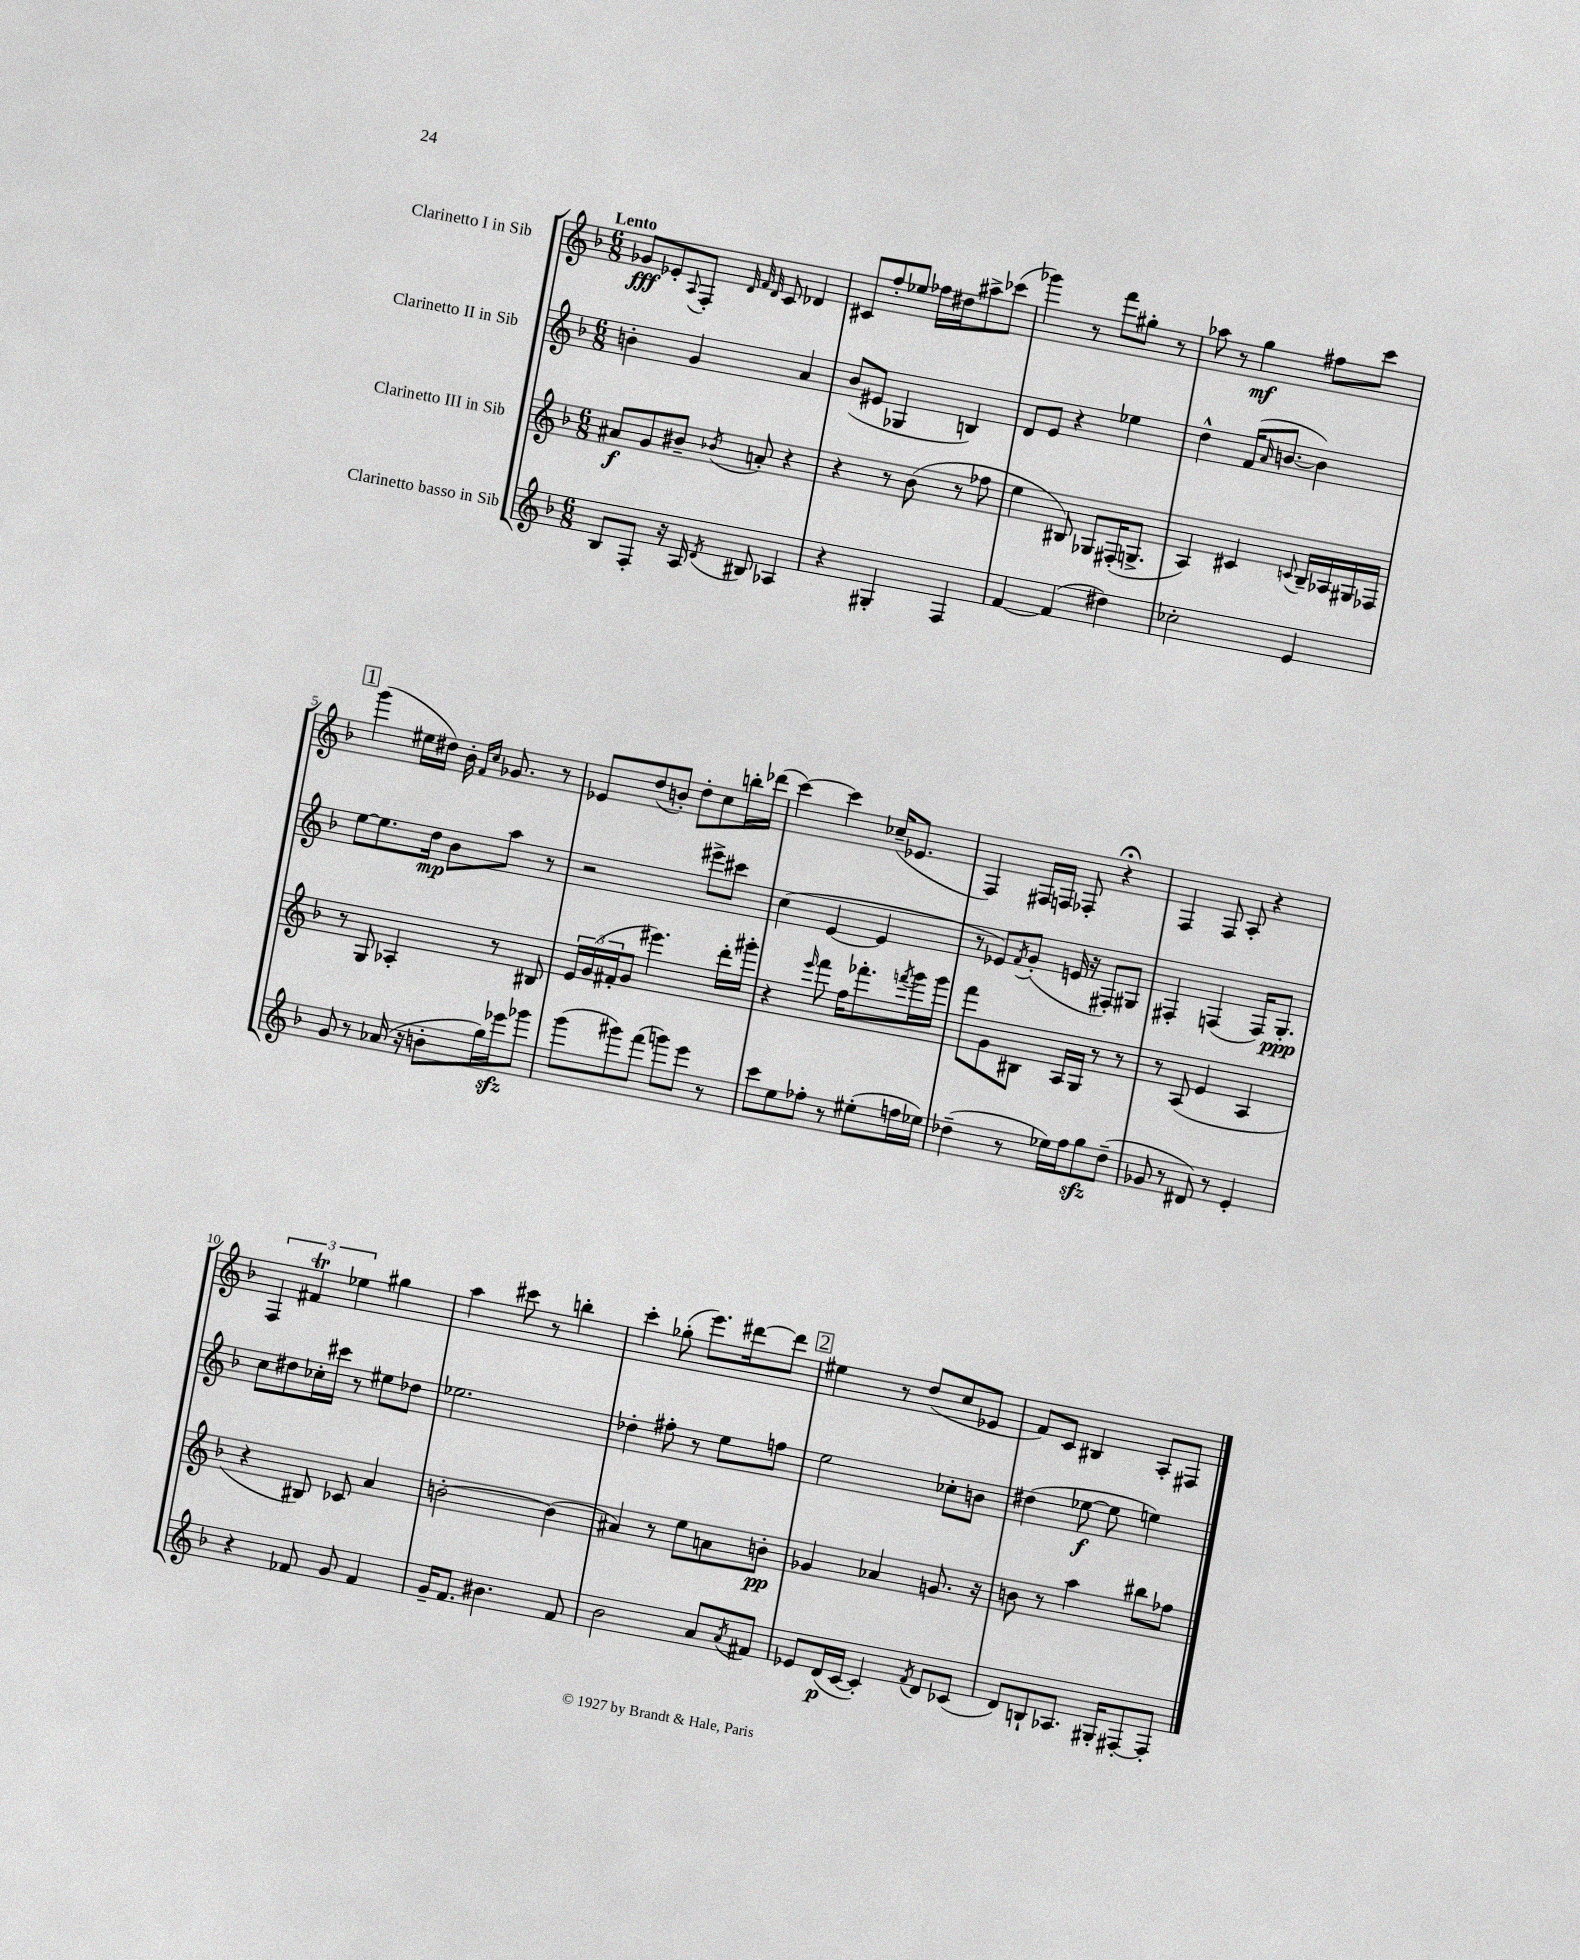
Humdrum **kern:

**kern	**dynam	**kern	**dynam	**kern	**dynam	**kern	**dynam
*part4	*part4	*part3	*part3	*part2	*part2	*part1	*part1
*staff4	*staff4	*staff3	*staff3	*staff2	*staff2	*staff1	*staff1
*I"Clarinetto basso in Sib	*	*I"Clarinetto III in Sib	*	*I"Clarinetto II in Sib	*	*I"Clarinetto I in Sib	*
*clefG2	*	*clefG2	*	*clefG2	*	*clefG2	*
*k[b-]	*	*k[b-]	*	*k[b-]	*	*k[b-]	*
*M6/8	*	*M6/8	*	*M6/8	*	*M6/8	*
=1	=1	=1	=1	=1	=1	=1	=1
!	!	!	!	!	!	!LO:TX:a:B:t=Lento	!
8B-/L	.	8a#X/L	f	4bn'\	.	8g-X/L	fff
8F'/J	.	8g/	.	.	.	8e-X'/	.
.	.	.	.	.	.	8qqA/	.
16r	.	8b#X~/J	.	4g/	.	8F'/J	.
16A/	.	.	.	.	.	.	.
.	.	.	.	.	.	32qqd/	.
.	.	.	.	.	.	32qqf/	.
8qd/	.	8qb-X/	.	.	.	32qqd/	.
8B#X/	.	8an'/	.	.	.	8c/	.
4A-X/	.	4r	.	4a/	.	4d-X/	.
=2	=2	=2	=2	=2	=2	=2	=2
4r	.	4r	.	(8b-/L	.	8c#X/L	.
.	.	.	.	8e#X/J	.	8ff'/	.
4G#X'/	.	8r	.	4G-X/	.	8ee-X/J	.
.	.	(8b-\	.	.	.	16ff-X\LL	.
.	.	.	.	.	.	16dd#X\J	.
4F/	.	8r	.	4Bn/)	.	8aa#X^\	.
.	.	8ff-X\	.	.	.	(8ccc-X\J	.
=3	=3	=3	=3	=3	=3	=3	=3
[4f/	.	4ee\	.	8d/L	.	4ggg-X\)	.
.	.	.	.	8e/J	.	.	.
(4f/]	.	8B#X/)	.	4r	.	8r	.
.	.	8G-X/L	.	.	.	8fff\L	.
4dd#X\)	.	(16F#X'/K	.	4ee-X\	.	8gg#X'\J	.
.	.	8.Gn^/J	.	.	.	.	.
.	.	.	.	.	.	8r	.
=4	=4	=4	=4	=4	=4	=4	=4
2cc-X'\	.	4A/)	.	4dd^^\	.	8aa-X\	.
.	.	.	.	.	.	8r	.
.	.	4c#X/	.	(16f/KL	.	4gg\	mf
.	.	.	.	16qqa/	.	.	.
.	.	.	.	[8.bn/J	.	.	.
.	.	8qqcn/	.	.	.	.	.
4e/	.	16B-~/LL	.	4b\])	.	8ff#X\L	.
.	.	16A-X/	.	.	.	.	.
.	.	16G#X/	.	.	.	8ccc\J	.
.	.	16F-X/JJ	.	.	.	.	.
!!LO:LB:g=z
!!LO:REH:place=s1:t=1
=5	=5	=5	=5	=5	=5	=5	=5
8g/	.	8r	.	[8ee\L	.	(4ggg\	.
8r	.	8G/	.	8.ee\]	.	.	.
(16a-X/	.	4A-X'/	.	.	.	16ee#X\LL	.
16r	.	.	.	16dd\Jk	mp	16dd#X\JJ)	.
8bn'\L	.	.	.	8b-\L	.	16b-'\	.
.	.	.	.	.	.	16qqf/LL	.
.	.	.	.	.	.	16qqcc/JJ	.
.	.	.	.	.	.	8.g-X/	.
16gg\L)	.	8r	.	8aa\J	.	.	.
16eee-Xzz\J	.	.	.	.	.	.	.
8ggg-X\J	.	8B#X/	.	8r	.	8r	.
=6	=6	=6	=6	=6	=6	=6	=6
(8ggg\L	.	24e/LL	.	2r	.	8e-X/L	.
.	.	(24g/	.	.	.	.	.
.	.	24f#X'/J	.	.	.	.	.
8ggg#X\)	.	8g/J	.	.	.	(8dd/	.
(8fff\J	.	4.eee#X\)	.	.	.	8bn'/J)	.
8gggn\L)	.	.	.	.	.	8dd'\L	.
8eee\J	.	.	.	8eee#X^\L	.	8cc\	.
8r	.	16ddd'\LL	.	8ccc#X\J	.	16bbn'\L	.
.	.	16ggg#X'\JJ	.	.	.	(16ddd-X\JJ	.
=7	=7	=7	=7	=7	=7	=7	=7
8ccc\L	.	4r	.	(4cc\	.	[4ccc\)	.
8ee\	.	.	.	.	.	.	.
.	.	16qqeee/	.	.	.	.	.
8ff-X'\J	.	8fff\	.	[4e/	.	4ccc\]	.
8r	.	16ff\KL	.	.	.	.	.
.	.	8.fff-X'\	.	.	.	.	.
(8ee#X'\L	.	.	.	4e/]	.	(16cc-X~/KL	.
.	.	.	.	.	.	8.e-X/J	.
.	.	8qfffn/	.	.	.	.	.
16ffn\L	.	16ggg\L	.	.	.	.	.
16ee-X\JJ)	.	16ggg\JJ	.	.	.	.	.
=8	=8	=8	=8	=8	=8	=8	=8
(4dd-X~\	.	8fff\L	.	8r	.	4F/)	.
.	.	8g\	.	8e-X/L)	.	.	.
.	.	.	.	8qf/	.	.	.
8r	.	8B#X\J	.	(8g'/J	.	16F#X/LL	.
.	.	.	.	.	.	16Fn/JJ	.
16ee-X\LL)	.	16A/LL	.	16en/	.	8F-X'/	.
16ff\J	.	16G/JJ	.	16r	.	.	.
8ggzz\	.	8r	.	8F#X'/L)	.	4r;<	.
(8dd-~\J	.	8r	.	8G#X/J	.	.	.
=9	=9	=9	=9	=9	=9	=9	=9
8g-X/	.	8r	.	4F#X'/	.	4F/	.
8r	.	(8A/	.	.	.	.	.
8d#X/)	.	4e/	.	(4Fn/	.	8F/	.
8r	.	.	.	.	.	8A'/	.
4e'/	.	4A/	.	16F/KL)	.	4r	.
.	.	.	.	8.G'/J	ppp	.	.
!!LO:LB:g=z
=10	=10	=10	=10	=10	=10	=10	=10
4r	.	4r	.	8cc\L	.	6F/	.
.	.	.	.	8dd#X\	.	.	.
.	.	.	.	.	.	6f#Xt/	.
8f-X/	.	8B#X/)	.	16cc-X'\L	.	.	.
.	.	.	.	16ccc#X\JJ	.	.	.
.	.	.	.	.	.	6ee-X\	.
8g/	.	8c-X/	.	8r	.	.	.
4f-/	.	4a/	.	8ee#X\L	.	4gg#X\	.
.	.	.	.	8dd-X\J	.	.	.
=11	=11	=11	=11	=11	=11	=11	=11
16g~/KL	.	[2bn'\	.	2.ee-X\	.	4aa\	.
8.f/J	.	.	.	.	.	.	.
4.b#X\	.	.	.	.	.	8ccc#X\	.
.	.	.	.	.	.	8r	.
.	.	(4b\]	.	.	.	4bbn'\	.
8f/	.	.	.	.	.	.	.
=12	=12	=12	=12	=12	=12	=12	=12
2b-\	.	4a#X/)	.	4dd-X'\	.	4ccc'\	.
.	.	8r	.	8ff#X'\	.	(8gg-X'\	.
.	.	8ee\L	.	8r	.	8.eee\L)	.
8a/L	.	8an\	.	8ee\L	.	.	.
.	.	.	.	.	.	[16ddd#X\k	.
8qa/	.	.	.	.	.	.	.
8f#X/J	.	8bn'\J	pp	8ffn\J	.	8ddd#\J]	.
!!LO:REH:place=s1:t=2
=13	=13	=13	=13	=13	=13	=13	=13
8e-X/L	.	4g-X/	.	2ee\	.	4ee#X\	.
(16d/L	p	.	.	.	.	.	.
[16c/JJ	.	.	.	.	.	.	.
4c'/])	.	4a-X/	.	.	.	8r	.
.	.	.	.	.	.	(8dd/L	.
8qf/	.	.	.	.	.	.	.
8d/L	.	8.gn/	.	8cc-X'\L	.	8cc/	.
(8c-X/J	.	.	.	8bn\J	.	8e-X/J	.
.	.	16r	.	.	.	.	.
=14	=14	=14	=14	=14	=14	=14	=14
8d/L)	.	8bn\	.	(4dd#X\	.	8f/L)	.
8Bn`/	.	8r	.	.	.	8c/J	.
8.A-X/J	.	4aa\	.	[8ee-X\	f	4B#X/	.
.	.	.	.	8ee-\]	.	.	.
16G#X'/KL	.	.	.	.	.	.	.
[8F#X'/	.	8bb#X\L	.	4een\)	.	8A'/L	.
8F#'/J]	.	8ff-X\J	.	.	.	8F#X/J	.
==	==	==	==	==	==	==	==
*-	*-	*-	*-	*-	*-	*-	*-
